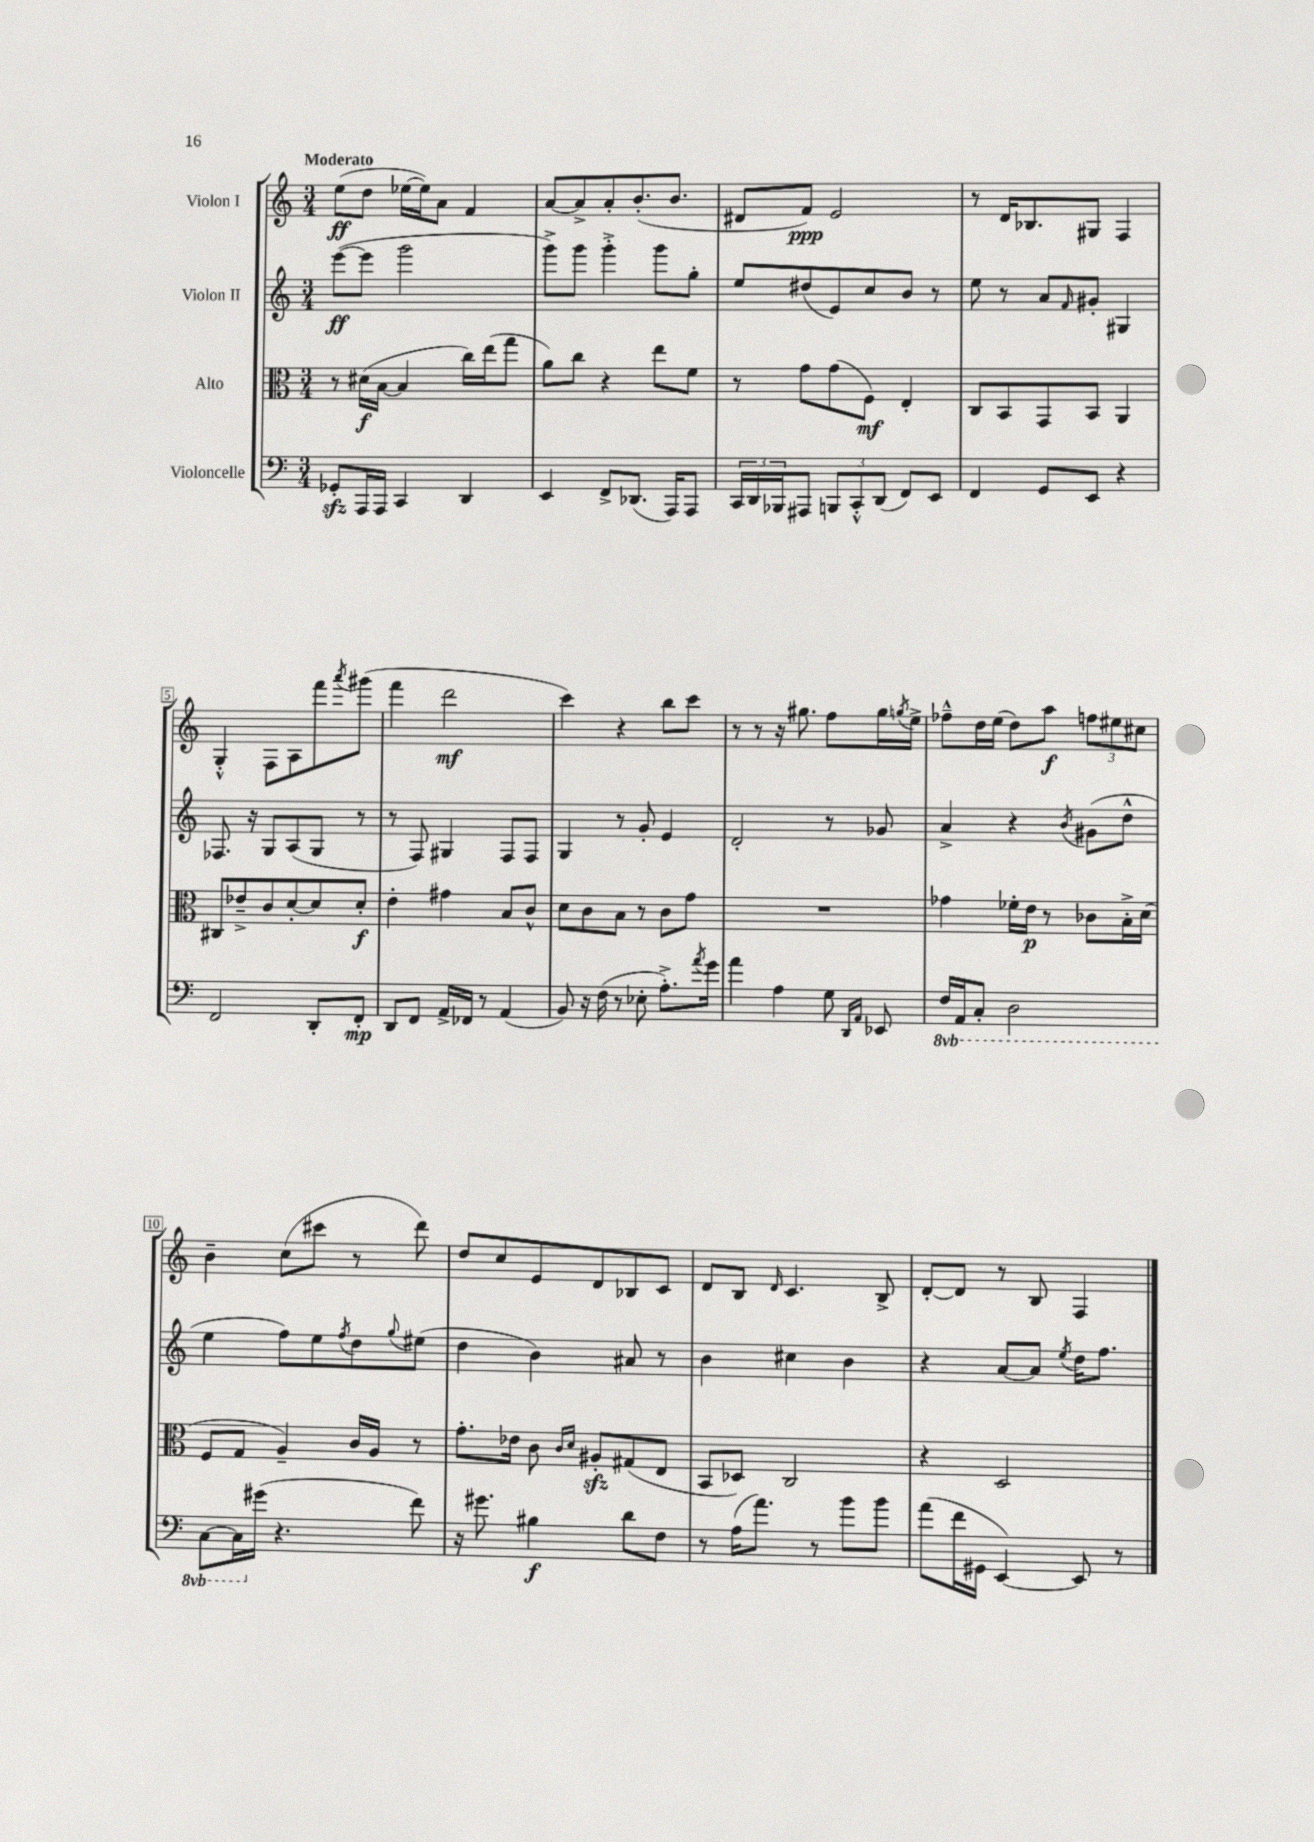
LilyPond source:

<<
\new StaffGroup <<
\new Staff = "s0" \with { instrumentName = "Violon I" } {
    \clef treble \key c \major \numericTimeSignature \time 3/4 \tempo "Moderato"
    e''8\ff( d''8 ees''16~ ees''16) a'8 f'4 |
    a'8~ a'8-> a'8-. b'8.-.( b'8. |
    dis'8 f'8\ppp) e'2 |
    r8 d'16 bes8. gis8 f4 |
    g4-.-^ f8 a8 f'''8 \acciaccatura { a'''8 } gis'''8( |
    f'''4 d'''2\mf |
    c'''4) r4 b''8 c'''8 |
    r8 r8 r16 gis''8. f''8 gis''16 \acciaccatura { g''8 } e''16-> |
    fes''8---^ d''16 e''16( d''8) a''8\f \tuplet 3/2 { f''8 eis''8 cis''8 } |
    b'4-- c''8( cis'''8 r8 d'''8) |
    d''8 c''8 e'8 d'8 bes8 c'8 |
    d'8 b8 \grace { d'16 } c'4. b8-> |
    d'8~-. d'8 r8 b8 f4 \bar "|." |
}
\new Staff = "s1" \with { instrumentName = "Violon II" } {
    \clef treble \key c \major \numericTimeSignature \time 3/4
    e'''8~\ff( e'''8 g'''2 |
    g'''8->) g'''8 g'''4-.-> g'''8 g''8-. |
    e''8 dis''8( e'8) c''8 b'8 r8 |
    e''8 r8 a'8 \grace { f'16 } gis'8-. gis4 |
    fes8. r16 g8 a8( g8 r8 |
    r8 f8) gis4 f8 f8 |
    g4 r8 g'8-. e'4 |
    d'2-. r8 ges'8 |
    a'4-> r4 \acciaccatura { b'8 } gis'8( d''8-^ |
    e''4 f''8) e''8 \acciaccatura { f''8 } d''8 \appoggiatura { g''8 } eis''8( |
    d''4 b'4) ais'8 r8 |
    b'4 cis''4 b'4 |
    r4 a'8~ a'8 \acciaccatura { e''8 } d''16 f''8. \bar "|." |
}
\new Staff = "s2" \with { instrumentName = "Alto" } {
    \clef alto \key c \major \numericTimeSignature \time 3/4
    r8 dis'16\f( b16~ b4 c''16) e''16( g''8 |
    a'8) c''8 r4 e''8 f'8 |
    r8 g'8 g'8( f8\mf) e4-. |
    c8 b,8 g,8 b,8 a,4 |
    cis8 ees'8---> c'8 d'8~-. d'8 d'8-.\f |
    e'4-. gis'4 b8 c'8-^ |
    d'8 c'8 b8 r8 c'8 g'8 |
    R2. |
    ges'4 fes'16-. e'16\p r8 ces'8 b16-.-> d'16( |
    f8 g8 a4--) c'16 a16 r8 |
    g'8.-. ees'16 c'8 \grace { c'16 d'16 } ais8-.\sfz gis8( e8 |
    b,8 des8) c2 |
    r4 d2 \bar "|." |
}
\new Staff = "s3" \with { instrumentName = "Violoncelle" } {
    \clef bass \key c \major \numericTimeSignature \time 3/4 \set Staff.ottavationMarkups = #ottavation-simple-ordinals
    ges,8-.\sfz a,,16 a,,16 c,4 d,4 |
    e,4 f,8-> des,8.( a,,16) a,,8 |
    \tuplet 3/2 { c,16 d,16 bes,,16 } ais,,8 \tuplet 3/2 { b,,8 c,8-.-^ d,8( } f,8) e,8 |
    f,4 g,8 e,8 r4 |
    f,2 d,8-. f,8-.\mp |
    d,8 f,8 a,16-> fes,16 r8 a,4( |
    b,8) r16 f16( r8 ees8-. a8.-.->) \acciaccatura { a'8 } g'16 |
    a'4 a4 g8 \grace { d,16 a,16 } ees,8 |
    \ottava #-1 f,16 a,,16 c,8-. d,2 |
    c,8~ c,16 \ottava #0 gis'16( r4. f'8) |
    r16 gis'8. bis4\f d'8 f8 |
    r8 a16( a'8.) r8 b'8 b'8 |
    a'8( f'16 gis,16 e,4~) e,8 r8 \bar "|." |
}
>>
>>
\layout { \context { \Score \override BarNumber.stencil = #(make-stencil-boxer 0.1 0.3 ly:text-interface::print) } }
